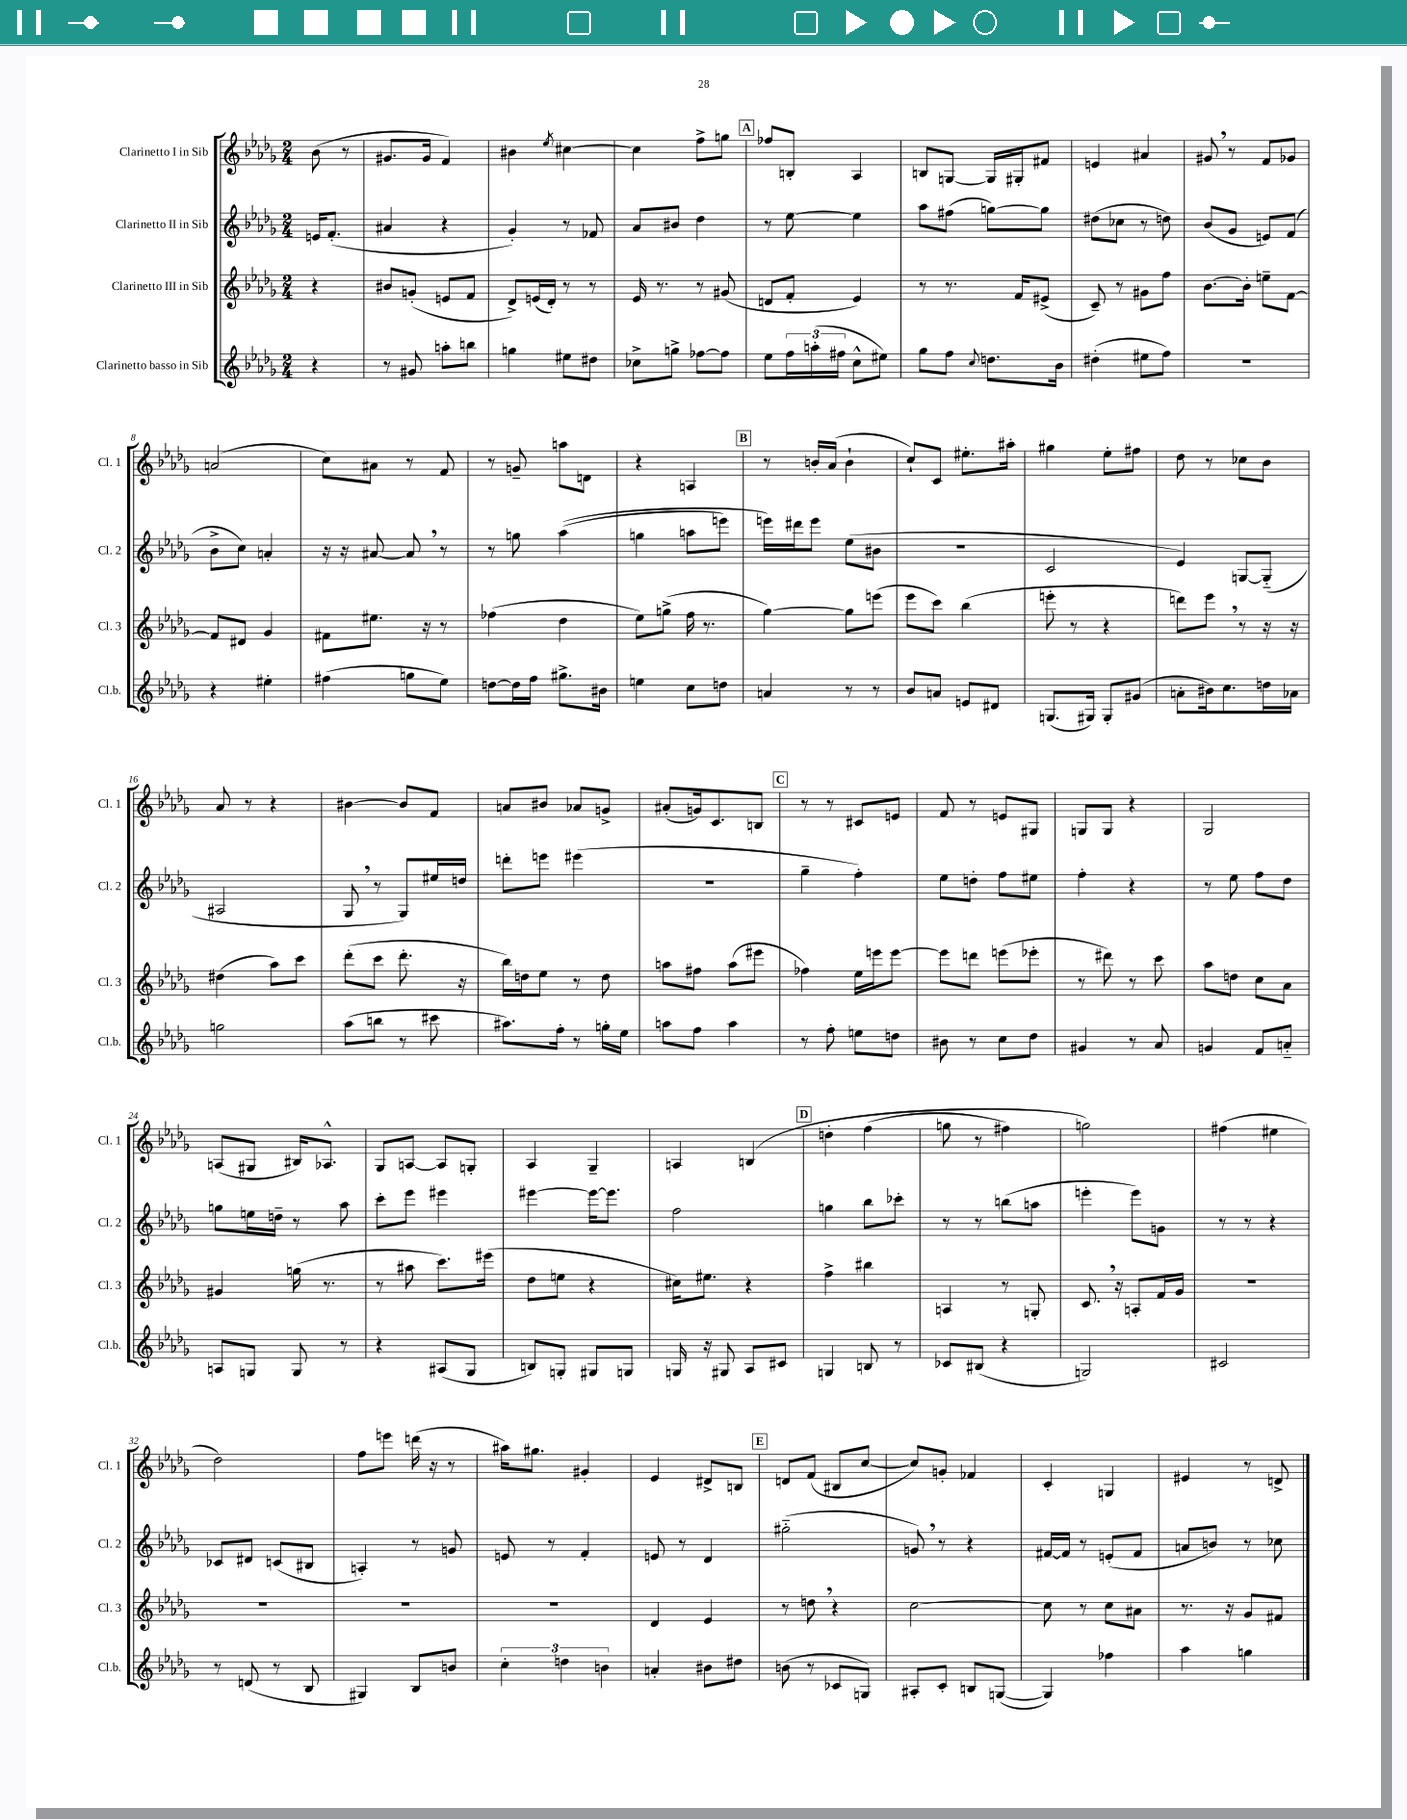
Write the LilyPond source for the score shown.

<<
\new StaffGroup <<
\new Staff = "s0" \with { instrumentName = "Clarinetto I in Sib" shortInstrumentName = "Cl. 1" } {
    \clef treble \key des \major \numericTimeSignature \time 2/4 \partial 4
    bes'8( r8 |
    gis'8. gis'16 f'4) |
    bis'4 \acciaccatura { ees''8 } cis''4~ |
    cis''4 f''8-> g''8 |
    \mark \markup { \box "A" } fes''8 b8-. aes4 |
    b8 g8~ g16 gis16-. fis'8 |
    e'4 ais'4 |
    gis'8 \breathe r8 f'8 ges'8 |
    a'2( |
    c''8) ais'8 r8 f'8 |
    r8 g'8-- a''8 d'8 |
    r4 a4 |
    \mark \markup { \box "B" } r8 b'16-. aes'16( b'4-! |
    c''8-!) c'8 eis''8.-. ais''16-. |
    gis''4 ees''8-. fis''8 |
    des''8 r8 ces''8 bes'8 |
    aes'8 r8 r4 |
    bis'4~ bis'8 f'8 |
    a'8 bis'8 aes'8 g'8-> |
    ais'8-.( g'16) c'8. b8 |
    \mark \markup { \box "C" } r8 r8 cis'8 e'8 |
    f'8 r8 e'8 gis8 |
    g8 g8 r4 |
    ges2 |
    a8( gis8 bis16) aes8.-^ |
    ges8 a8~ a8 g8-. |
    aes4 ges4-- |
    a4 b4\( |
    \mark \markup { \box "D" } d''4-. f''4( |
    g''8 r8 fis''4) |
    g''2\) |
    fis''4( eis''4 |
    des''2) |
    f''8 e'''8 d'''16( r16 r8 |
    ais''16) gis''8. gis'4-. |
    ees'4 dis'8-> b8 |
    \mark \markup { \box "E" } d'8 f'8( bis8 c''8~ |
    c''8) g'8-. fes'4 |
    c'4-. g4 |
    eis'4 r8 d'8-> \bar "|." |
}
\new Staff = "s1" \with { instrumentName = "Clarinetto II in Sib" shortInstrumentName = "Cl. 2" } {
    \clef treble \key des \major \numericTimeSignature \time 2/4 \partial 4
    e'16 f'8.-.( |
    ais'4 r4 |
    ges'4-.) r8 fes'8 |
    aes'8 bis'8 des''4 |
    \mark \markup { \box "A" } r8 ees''8~ ees''4 |
    aes''8 fis''8( g''8~) g''8 |
    dis''8( ces''8 r8 d''8) |
    bes'8( ges'8 e'8) f'8( |
    bes'8-> c''8) a'4-. |
    r16 r16 ais'8~ ais'8 \breathe r8 |
    r8 g''8 aes''4(\( |
    g''4 a''8 e'''8) |
    \mark \markup { \box "B" } e'''16\) dis'''16 e'''8 ees''8( bis'8 |
    R2 |
    c'2 |
    ees'4) g8~ g8-_( |
    ais2 |
    ges8 \breathe r8 ges8) eis''16 d''16 |
    d'''8-. e'''8 eis'''4( |
    r2 |
    \mark \markup { \box "C" } ges''4-- f''4-.) |
    ees''8 d''8-. f''8 eis''8 |
    f''4-. r4 |
    r8 ees''8 f''8 des''8 |
    g''8 e''16 d''16-- r8 aes''8 |
    c'''8-. ees'''8 eis'''4 |
    eis'''4~ eis'''16~ eis'''8. |
    f''2 |
    \mark \markup { \box "D" } g''4 bes''8 ces'''8-. |
    r8 r8 b''8( a''8 |
    e'''4-. e'''8) g'8 |
    r8 r8 r4 |
    ces'8 dis'8 c'8( bis8 |
    a4-.) r8 g'8 |
    e'8 r8 f'4-. |
    e'8 r8 des'4 |
    \mark \markup { \box "E" } gis''2-_( |
    g'8) \breathe r8 r4 |
    fis'16~ fis'16 r8 e'8-.( fis'8 |
    a'8 b'8) r8 ces''8 \bar "|." |
}
\new Staff = "s2" \with { instrumentName = "Clarinetto III in Sib" shortInstrumentName = "Cl. 3" } {
    \clef treble \key des \major \numericTimeSignature \time 2/4 \partial 4
    r4 |
    bis'8 g'8-.( e'8 f'8 |
    des'8->) e'16( des'16-.) r8 r8 |
    ees'16 r8. r8 gis'8( |
    \mark \markup { \box "A" } d'8 f'8-. ees'4) |
    r8 r8. f'16 eis'8->( |
    c'8--) r8 gis'8 f''8 |
    bes'8.~ bes'16-. e''8-- f'8~ |
    f'8 dis'8 ges'4 |
    fis'8 eis''8. r16 r8 |
    fes''4( des''4 |
    ees''8) g''8->( f''16 r8. |
    \mark \markup { \box "B" } ges''4~) ges''8 e'''8( |
    ees'''8 c'''8) bes''4( |
    e'''8-. r8 r4 |
    d'''8) ees'''8 \breathe r8 r16 r16 |
    dis''4( aes''8) c'''8 |
    des'''8-.( c'''8 des'''8.-. r16 |
    bes''16) d''16 ees''8 r8 d''8 |
    a''8 fis''8 a''8( eis'''8 |
    \mark \markup { \box "C" } fes''4) ees''16 e'''16 e'''8~ |
    e'''8 d'''8 e'''8( ees'''8-. |
    r8 dis'''8) r8 c'''8 |
    aes''8 d''8 c''8 aes'8 |
    gis'4 g''16( r8. |
    r8 ais''8 c'''8.) eis'''16( |
    des''8 e''8 r4 |
    cis''16) eis''8. r4 |
    \mark \markup { \box "D" } f''4-> bis''4 |
    a4 r8 g8-. |
    c'8. \breathe r16 a8-. f'16 ges'16 |
    R2 |
    R2 |
    R2 |
    R2 |
    des'4 ees'4 |
    \mark \markup { \box "E" } r8 d''8 \breathe r4 |
    c''2~ |
    c''8 r8 c''8 ais'8 |
    r8. r16 ges'8 fis'8 \bar "|." |
}
\new Staff = "s3" \with { instrumentName = "Clarinetto basso in Sib" shortInstrumentName = "Cl.b." } {
    \clef treble \key des \major \numericTimeSignature \time 2/4 \partial 4
    r4 |
    r8 gis'8 a''8-. b''8 |
    g''4 eis''8 dis''8 |
    ces''8-> g''8-> fes''8~ fes''8 |
    \mark \markup { \box "A" } ees''8 \tuplet 3/2 { f''16 a''16-.( fis''16 } c''8-^ eis''8) |
    ges''8 f''8 \appoggiatura { c''8 } d''8. bes'16 |
    dis''4-.( eis''8 f''8) |
    r2 |
    r4 eis''4-. |
    fis''4( g''8 ees''8) |
    d''8~ d''16 f''16 gis''8.-> bis'16 |
    e''4 c''8 d''8 |
    \mark \markup { \box "B" } a'4 r8 r8 |
    bes'8 a'8 e'8 dis'8 |
    g8.( gis16) gis8-. gis'8( |
    a'8-. bis'16) c''8. d''16 aes'16 |
    g''2 |
    aes''8( b''8 r8 cis'''8 |
    ais''8.) f''16-. r8 g''16-. ees''16 |
    a''8 f''8 a''4 |
    \mark \markup { \box "C" } r8 f''8-. e''8 d''8 |
    bis'8 r8 c''8 des''8 |
    gis'4 r8 aes'8 |
    g'4 f'8 a'8-_ |
    a8 g8 g8 r8 |
    r4 ais8( ges8 |
    b8) g8-. gis8 g8 |
    g16 r16 gis8 aes8 cis'8 |
    \mark \markup { \box "D" } g4 b8 r8 |
    ces'8 bis8( r4 |
    g2) |
    cis'2 |
    r8 d'8( r8 bes8 |
    gis4) bes8 b'8 |
    \tuplet 3/2 { c''4-. d''4 b'4 } |
    a'4-. bis'8 dis''8 |
    \mark \markup { \box "E" } b'8( r8 ces'8 g8) |
    ais8-. c'8-. b8 g8~( |
    g4) fes''4 |
    aes''4 g''4 \bar "|." |
}
>>
>>
